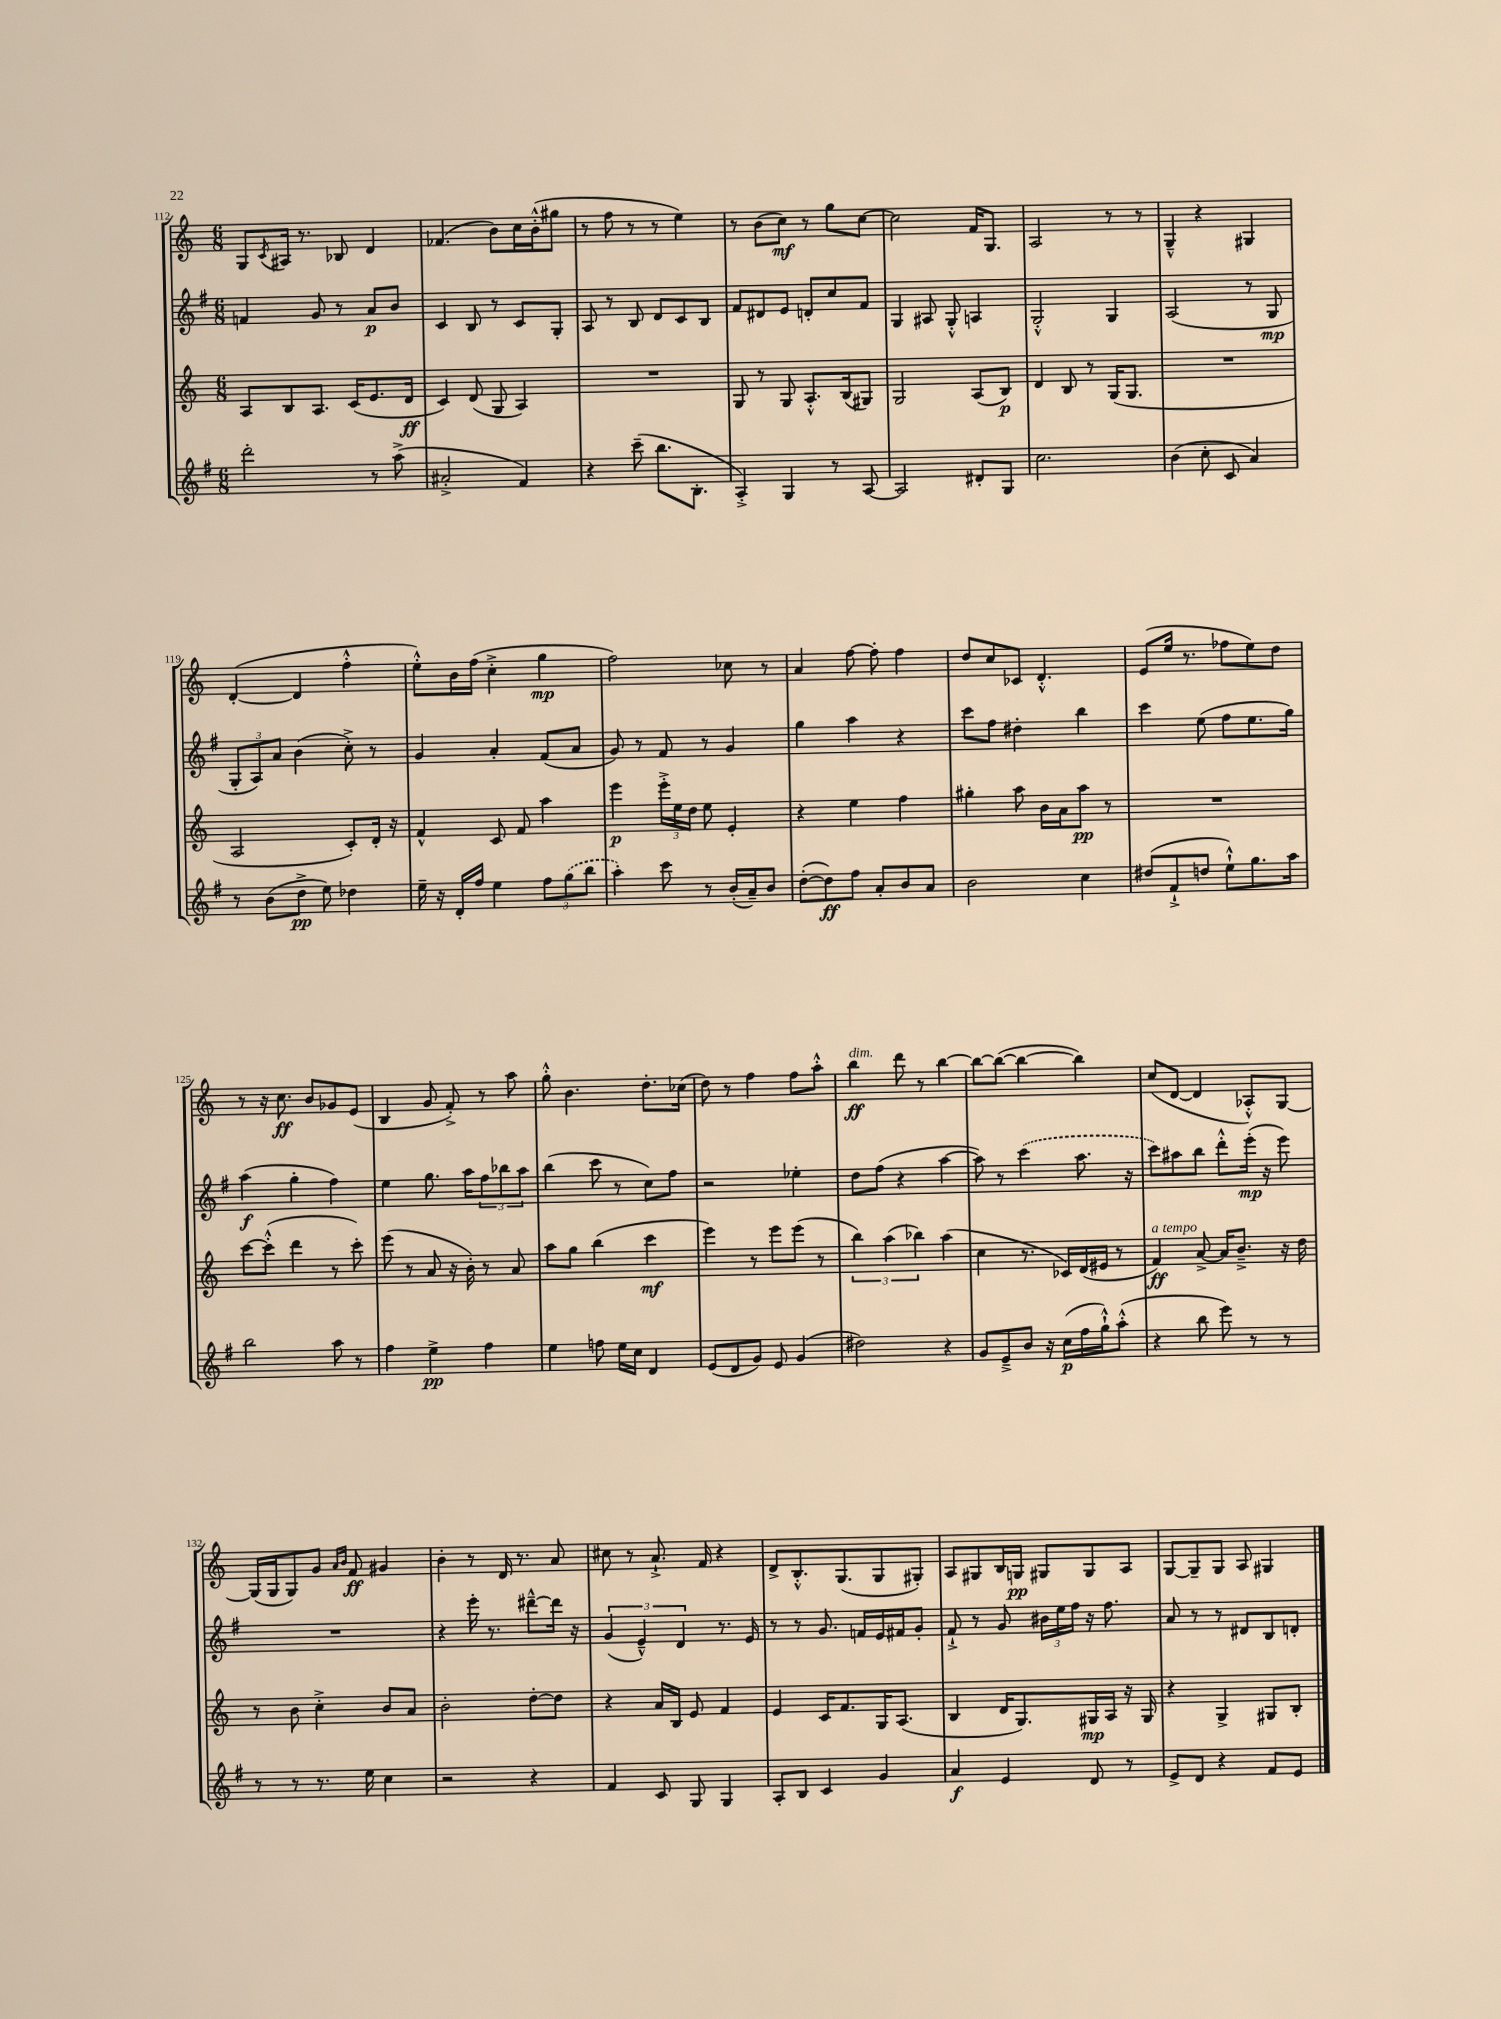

**kern	**kern	**kern	**kern
*staff4	*staff3	*staff2	*staff1
*clefG2	*clefG2	*clefG2	*clefG2
*k[f#]	*k[]	*k[f#]	*k[]
*M6/8	*M6/8	*M6/8	*M6/8
2ddd'	8A	4f	8G
.	.	.	8qc
.	8B	.	16A#
.	.	.	8.r
.	8.A	8g	.
.	.	8r	8B-
.	(16c	.	.
8r	8.e	8a	4d
(8aa^	.	8b	.
.	16d	.	.
=	=	=	=
2a#'^	4c)	4c	(4.f-
.	(8d	8B	.
.	8G	8r	8b)
4f#)	4A)	8c	16cc
.	.	.	(16b'^^
.	.	8G'	8gg#
=	=	=	=
4r	2.r	8A	8r
.	.	8r	8ff
(8ccc~	.	8B	8r
8.bb	.	8d	8r
.	.	8c	4ee)
8.B'	.	.	.
.	.	8B	.
=	=	=	=
4A'^)	8G	8f#	8r
.	8r	8d#	(8b
4G	8G	8e	8cc)
.	8.A'^^	8d'	8r
8r	.	8cc	8gg
.	(16B	.	.
[8A	8G#)	8f#	[8cc
=	=	=	=
2A]	2G	4G	2cc]
.	.	8A#	.
.	.	8G'^^	.
8d#'	(8A	4A	16f
.	.	.	8.G
8G	8B)	.	.
=	=	=	=
2.cc	4d	2G'^^	2A
.	8B	.	.
.	8r	.	.
.	(16G	4G	8r
.	8.G	.	.
.	.	.	8r
=	=	=	=
(4b	2.r	(2A	4G~^^
8cc'	.	.	4r
8c	.	.	.
4a)	.	8r	4G#
.	.	8G	.
=	=	=	=
8r	2A	12G'	([4d'
.	.	12A)	.
(8b	.	.	.
.	.	12a	.
8dd^	.	(4b	4d]
8ee)	.	.	.
4dd-	8c')	8cc'^)	4ff'^^
.	16d'	8r	.
.	16r	.	.
=	=	=	=
16ee~	4f^^	4g	8ee'^^)
16r	.	.	.
16d'	.	.	16b
16ff#	.	.	(16ff
4ee	8c	4a'	4cc'^
.	8f	.	.
12ff#	4aa	(8f#	4gg
(12gg	.	.	.
.	.	8a	.
12bb	.	.	.
=	=	=	=
4aa')	4eee	8g)	2ff)
.	.	8r	.
8ccc	24eee'^	8f#	.
.	24ee	.	.
.	24dd	.	.
8r	8ee	8r	.
(16b'	4e'	4g	8cc-
16a~)	.	.	.
8b	.	.	8r
=	=	=	=
([8dd'	4r	4gg	4a
8dd])	.	.	.
8ff#	4ee	4aa	[8ff
8a'	.	.	8ff']
8b	4ff	4r	4ff
8a	.	.	.
=	=	=	=
2b	4gg#'	8ccc	8dd
.	.	8ff#	8cc
.	8aa	4dd#'	8c-
.	16b	.	4.d'^^
.	16a	.	.
4cc	8aa	4bb	.
.	8r	.	.
=	=	=	=
(8dd#	2.r	4ccc	(8e
8f#`^	.	.	16ee
.	.	.	8.r
8dd	.	(8ee	.
8ee`^^)	.	8ff#	8ff-
8.gg	.	8.ee	8ee)
.	.	.	8dd
16aa	.	16gg)	.
=	=	=	=
2bb	[8ccc	(4aa	8r
.	(8ccc'^^]	.	16r
.	.	.	8.cc
.	4ddd	4gg'	.
.	.	.	8b
8aa	8r	4ff#)	8g-
8r	8ccc')	.	(8e
=	=	=	=
4ff#	(8eee	4ee	4B
.	8r	.	.
4ee^	8a	8.gg	8g
.	16r	.	8f'^)
.	16b')	16aa	.
4ff#	8r	12ff#	8r
.	.	12bb-	.
.	8a	.	8aa
.	.	12aa	.
=	=	=	=
4ee	8aa	(4bb	8gg'^^
.	8gg	.	4.b
8ff	(4bb	8ccc	.
16ee	.	8r	.
16cc	.	.	.
4d	4ccc	8cc)	8.dd'
.	.	8ff#	.
.	.	.	(16cc-
=	=	=	=
(8e	4eee)	2r	8dd)
8d	.	.	8r
8g)	8r	.	4ff
8e	8eee	.	.
(4g	(8eee	4ee-'	8ff
.	8r	.	8aa'^^
=	=	=	=
2dd#)	6bb)	8dd	4bb
.	.	(8ff#	.
.	(6aa	.	.
.	.	4r	8ddd
.	6bb-)	.	.
.	.	.	8r
4r	(4aa	[4aa	[4bb
=	=	=	=
8g	4cc	8aa])	8bb_
8e~^	.	8r	(8bb_
8b	8.r	(4ccc	4bb_
16r	.	.	.
(16cc	16c-)	.	.
16ff#	(16d	8.aa	4bb])
16gg`^^)	16e#	.	.
(8aa'^^	8r	.	.
.	.	16r	.
=	=	=	=
4r	4f)	8ccc)	(8cc
.	.	8aa#	[8d
8bb	[8a^	8bb	4d]
8eee)	16a]	8ddd'^^	.
.	8.b~^	.	.
8r	.	(16eee'	8A-'^^)
.	.	16r	.
8r	16r	8eee)	[8G
.	16dd	.	.
=	=	=	=
8r	8r	2.r	(16G]
.	.	.	16G
8r	8b	.	8G)
8.r	4cc'^	.	8g
.	.	.	16qqa
.	.	.	16qqb
.	.	.	8f
16ee	.	.	.
4cc	8b	.	4g#
.	8a	.	.
=	=	=	=
2r	2b'	4r	4b'
.	.	16eee'	8r
.	.	8.r	.
.	.	.	16d
.	.	.	8.r
4r	[8dd'	[8ddd#~^^	.
.	8dd]	16ddd#]	8a
.	.	16r	.
=	=	=	=
4f#	4r	(6g	8cc#
.	.	.	8r
.	.	6e~^^)	.
8c	16a	.	8.a`^
.	16B	.	.
.	.	6d	.
8G	8e	.	.
.	.	.	16f
4G	4f	8.r	4r
.	.	16e	.
=	=	=	=
8A'	4e	8r	8d^
8B	.	8r	8.B'^^
4c	16c	8.g	.
.	8.f	.	(8.G
.	.	16f	.
4g	16G	16e	8G
.	(8.A	16f#	.
.	.	8g'	8G#')
=	=	=	=
4a	4B	8f#`^	8A
.	.	8r	8G#
4e	16d	8g	16B
.	8.G)	.	16G
.	.	24b#	8G#
.	.	24ee	.
.	.	24ff#	.
8d	16G#	16r	8G#
.	16A	8.ff#	.
8r	16r	.	8A
.	16G#	.	.
=	=	=	=
8e^	4r	8a	[8G
8d	.	8r	8G~]
4r	4G^	8r	8G
.	.	8d#	8A
8f#	8G#	8B	4G#
8e	8B'	8d'	.
==	==	==	==
*-	*-	*-	*-
